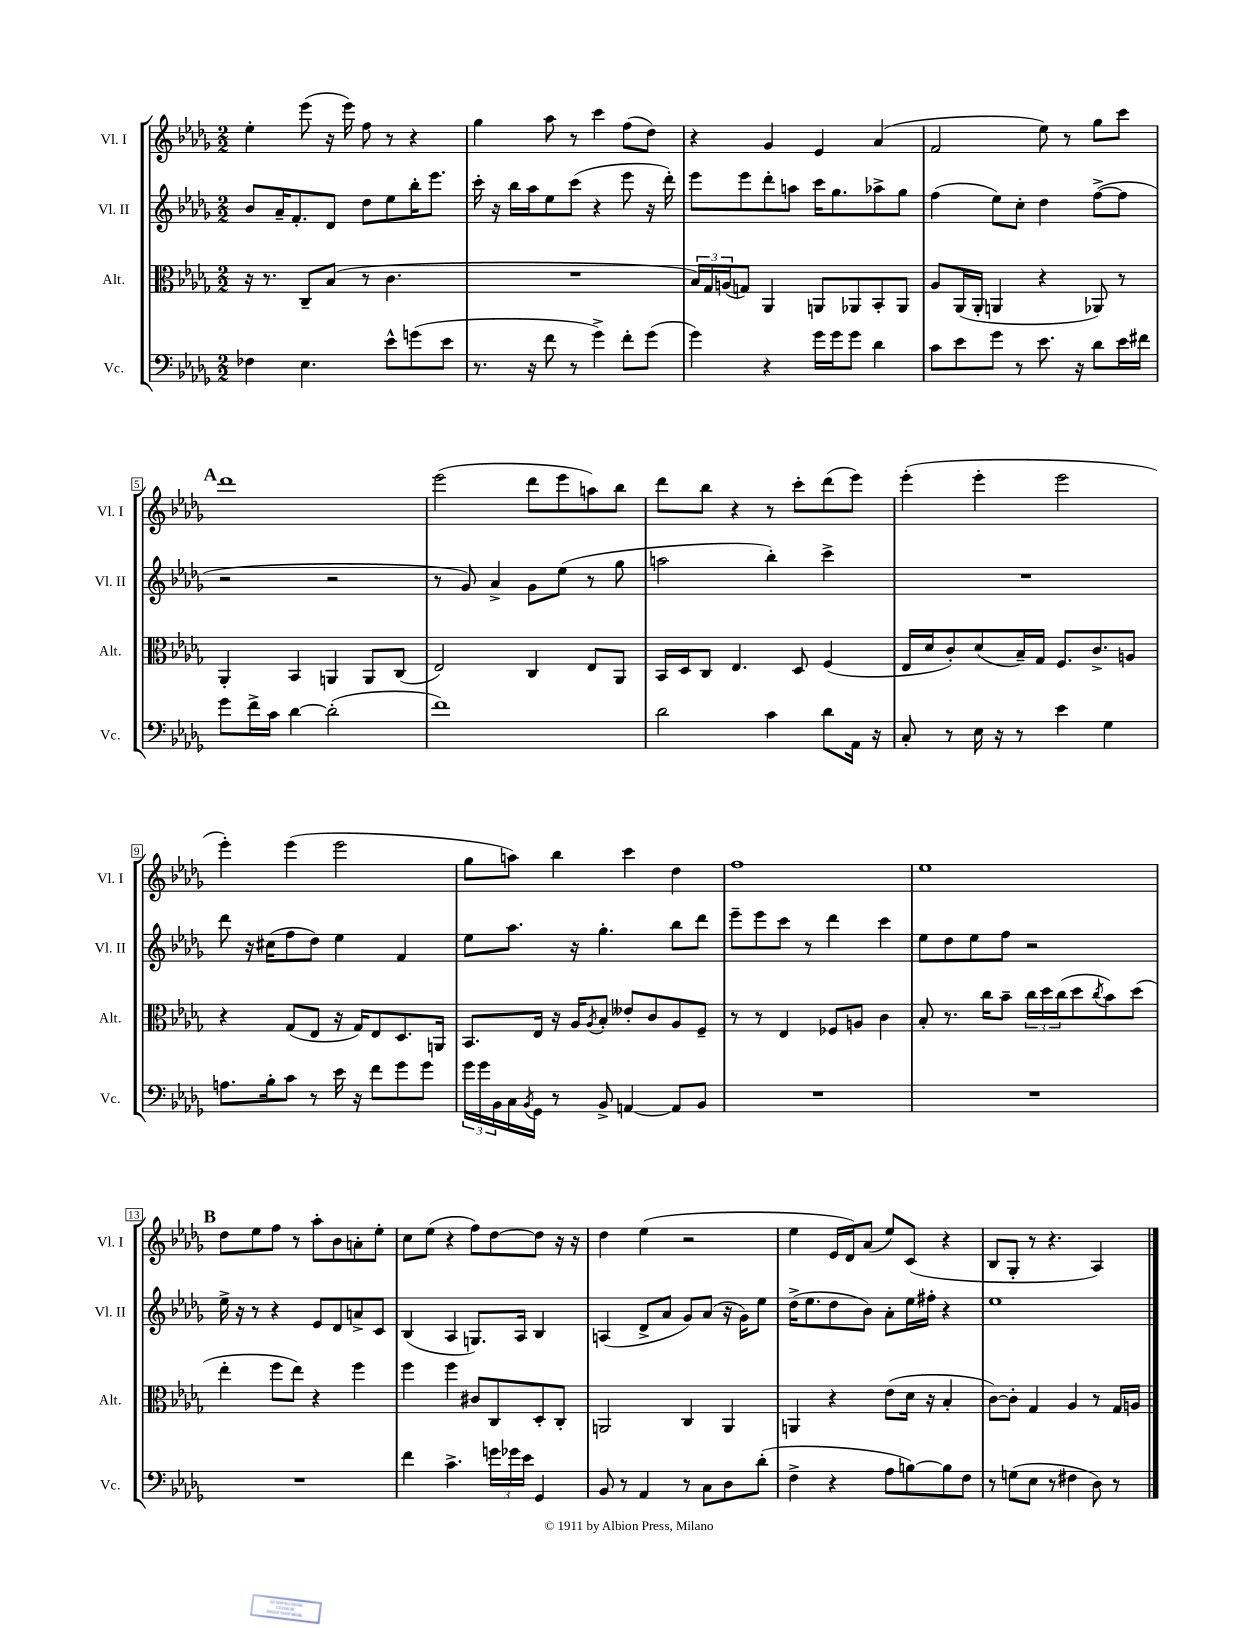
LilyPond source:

<<
\new StaffGroup <<
\new Staff = "s0" \with { instrumentName = "Vl. I" shortInstrumentName = "Vl. I" } {
    \clef treble \key des \major \numericTimeSignature \time 2/2
    ees''4-. ees'''8( r16 ees'''16) f''8 r8 r4 |
    ges''4 aes''8 r8 c'''4 f''8( des''8) |
    r4 ges'4 ees'4 aes'4( |
    f'2 ees''8) r8 ges''8 c'''8 |
    \mark \markup { \bold "A" } des'''1 |
    ees'''2( des'''8 ees'''8 a''8) bes''8 |
    des'''8 bes''8 r4 r8 c'''8-. des'''8( ees'''8) |
    ees'''4-.( ees'''4-. ees'''2 |
    ees'''4-.) ees'''4( ees'''2 |
    ges''8 a''8) bes''4 c'''4 des''4 |
    f''1 |
    ees''1 |
    \mark \markup { \bold "B" } des''8 ees''8 f''8 r8 aes''8-. bes'8 a'8-. ees''8-. |
    c''8 ees''8( r4 f''8) des''8~ des''8 r16 r16 |
    des''4 ees''4( r2 |
    ees''4 ees'16 des'16) aes'8( ees''8) c'8( r4 |
    bes8 ges8-. r8 r4. aes4) \bar "|." |
}
\new Staff = "s1" \with { instrumentName = "Vl. II" shortInstrumentName = "Vl. II" } {
    \clef treble \key des \major \numericTimeSignature \time 2/2
    bes'8 aes'16-- f'8.-. des'8 des''8 ees''8 bes''16-. ees'''8. |
    c'''16-. r16 bes''16 aes''16 ees''8 c'''8( r4 ees'''8 r16 des'''16-.) |
    ees'''8 ees'''8 des'''8-. a''8 c'''16 ges''8. aes''8-> ges''8 |
    f''4( ees''8) c''8-. des''4 f''8~->( f''8 |
    \mark \markup { \bold "A" } r2 r2 |
    r8 ges'8) aes'4-> ges'8 ees''8( r8 ges''8 |
    a''2 bes''4-.) c'''4-> |
    R1 |
    des'''8 r16 cis''16( f''8 des''8) ees''4 f'4 |
    ees''8 aes''8. r16 ges''4.-. bes''8 des'''8 |
    ees'''8-- ees'''8 c'''8 r8 des'''4 c'''4 |
    ees''8 des''8 ees''8 f''8 r2 |
    \mark \markup { \bold "B" } ees''16-> r16 r8 r4 ees'8 des'8 a'8-> c'8 |
    bes4( aes4 g8.) aes16 bes4 |
    a4( des'8-> aes'8 ges'8) aes'8( r16 ges'16) ees''8 |
    des''16->( ees''8. des''8 bes'8) aes'8-. ees''16 fis''16-. r4 |
    ees''1 \bar "|." |
}
\new Staff = "s2" \with { instrumentName = "Alt." shortInstrumentName = "Alt." } {
    \clef alto \key des \major \numericTimeSignature \time 2/2
    r16 r8. c8-- bes8( r8 c'4. |
    R1 |
    \tuplet 3/2 { bes16) ges16 a16( } g8) aes,4 a,8 aes,8 bes,8-. aes,8 |
    aes8 aes,16( aes,16-. a,4 r4 aes,8) r8 |
    \mark \markup { \bold "A" } aes,4-. bes,4 a,4 a,8 c8( |
    ees2) c4 ees8 aes,8 |
    bes,16 des16 c8 ees4. des8 f4( |
    ees16 des'16 c'8-.) des'8( bes16--) ges16 f8. c'8.-> a8 |
    r4 ges8( ees8 r16 ges16) ees8 des8. a,16 |
    bes,8. ees16 r16 aes16 \acciaccatura { aes8 } bes8-. eeses'8-. c'8 aes8 f8-- |
    r8 r8 ees4 fes8 a8 c'4 |
    bes8-. r8. c''16 bes'8-- \tuplet 3/2 { c''16 des''16 c''16( } des''8 \acciaccatura { c''8 } bes'8) des''8( |
    \mark \markup { \bold "B" } ees''4-. f''8 ees''8) r4 f''4 |
    f''4 f''4 cis'8 c8 des8-. c8-. |
    a,2 c4 a,4 |
    a,4 r4 ees'8( des'16 r16 bes4-. |
    c'8~) c'8-. ges4 aes4 r8 ges16 a16 \bar "|." |
}
\new Staff = "s3" \with { instrumentName = "Vc." shortInstrumentName = "Vc." } {
    \clef bass \key des \major \numericTimeSignature \time 2/2
    fes4 ees4. ees'8-^ g'8( ees'8 |
    r8. r16 f'8 r8 ges'4->) f'8-. ges'8( |
    ges'4) r4 ges'16 ges'16 ges'8 des'4 |
    c'8 ees'8 ges'8 r8 ees'8. r16 des'8 ees'16 fis'16 |
    \mark \markup { \bold "A" } ges'8 f'16-> c'16 des'4~ des'2-.( |
    f'1) |
    des'2 c'4 des'8 aes,16 r16 |
    c8-. r8 ees16 r16 r8 ees'4 ges4 |
    a8. bes16-. c'8 r8 ees'16 r16 f'8 ges'8 ges'8 |
    \tuplet 3/2 { ges'16 ges'16 bes,16 } c16 \acciaccatura { bes,8 } ges,16 r8 bes,8-> a,4~ a,8 bes,8 |
    R1 |
    R1 |
    \mark \markup { \bold "B" } R1 |
    f'4 c'4.-> \tuplet 3/2 { g'16 ges'16 ees'16 } ges,4 |
    bes,8 r8 aes,4 r8 c8 des8 des'8-.( |
    f4-> r4 aes8 b8~) b8 f8 |
    r8 g8( ees8 r8 fis4 des8) r8 \bar "|." |
}
>>
>>
\layout { \context { \Score \override BarNumber.stencil = #(make-stencil-boxer 0.1 0.3 ly:text-interface::print) } }
